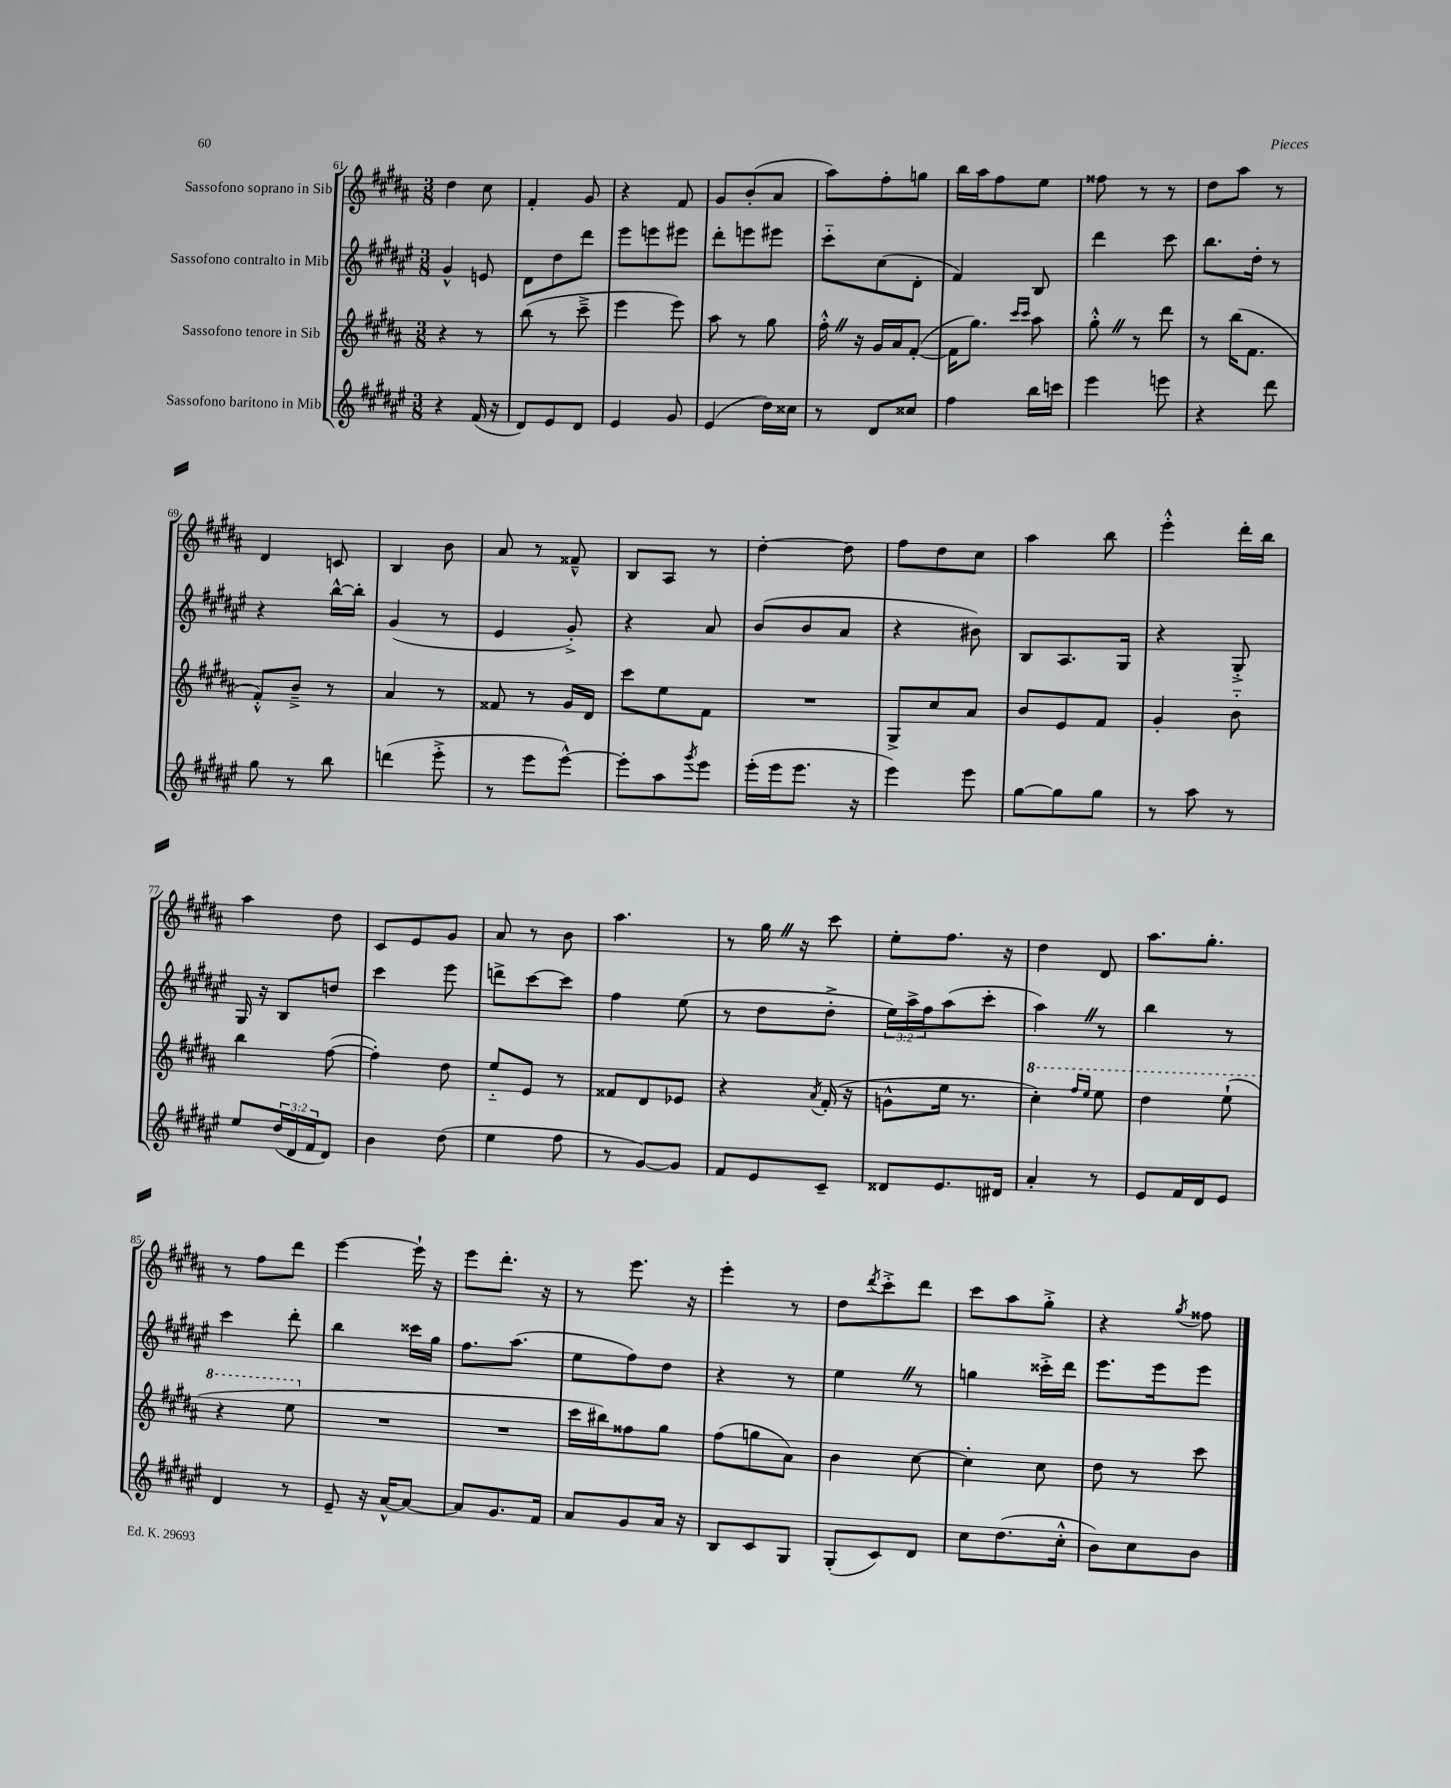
<<
\new StaffGroup <<
\new Staff = "s0" \with { instrumentName = "Sassofono soprano in Sib" } {
    \clef treble \key b \major \numericTimeSignature \time 3/8
    dis''4 cis''8 |
    fis'4-. gis'8 |
    r4 fis'8 |
    gis'8 b'8-.( ais'8 |
    ais''8) fis''8-. g''8 |
    b''16 ais''16 fis''8 e''8 |
    fisis''8 r8 r8 |
    dis''8 ais''8 r8 |
    dis'4 c'8 |
    b4 b'8 |
    ais'8 r8 fisis'8---^ |
    b8 ais8 r8 |
    dis''4~-. dis''8 |
    fis''8 dis''8 cis''8 |
    ais''4 b''8 |
    e'''4-.-^ dis'''16-. b''16 |
    ais''4 dis''8 |
    cis'8 e'8 gis'8 |
    ais'8 r8 b'8 |
    ais''4. |
    r8 gis''16 \once \override BreathingSign.text = \markup { \musicglyph "scripts.caesura.straight" } \breathe r16 cis'''8 |
    e''8-. fis''8. r16 |
    dis''4 dis'8 |
    ais''8. gis''8.-. |
    r8 fis''8 dis'''8 |
    e'''4~ e'''16-! r16 |
    e'''8 dis'''8.-. r16 |
    r8 e'''8. r16 |
    e'''4-. r8 |
    dis''8 \acciaccatura { dis'''8 } cis'''8-.-> dis'''8 |
    cis'''8 ais''8 gis''8-.-> |
    r4 \acciaccatura { gis''8 } fisis''8 \bar "|." |
}
\new Staff = "s1" \with { instrumentName = "Sassofono contralto in Mib" } {
    \clef treble \key fis \major \numericTimeSignature \time 3/8 \override Staff.TupletNumber.text = #tuplet-number::calc-fraction-text
    gis'4-^ e'8 |
    dis'8 dis''8 dis'''8 |
    eis'''8 e'''8 eis'''8 |
    dis'''8-. e'''8 eis'''8 |
    cis'''8-_ cis''8( dis'8-. |
    fis'4) b8 |
    dis'''4 cis'''8 |
    b''8. dis''16-. r8 |
    r4 b''16~-^ b''16-. |
    gis'4( r8 |
    eis'4 gis'8-.->) |
    r4 ais'8 |
    b'8( b'8 ais'8 |
    r4 bis'8) |
    b8 ais8. gis16 |
    r4 gis8-.-> |
    gis16 r16 b8 d''8 |
    cis'''4 eis'''8 |
    d'''8-> cis'''8~ cis'''8 |
    fis''4 eis''8( |
    r8 dis''8 dis''8-.-> |
    \tuplet 3/2 { eis''16) ais''16-> fis''16 } ais''8( cis'''8-. |
    ais''4) \once \override BreathingSign.text = \markup { \musicglyph "scripts.caesura.straight" } \breathe r8 |
    b''4 r8 |
    cis'''4 dis'''8-. |
    b''4 cisis'''16 gis''16 |
    fis''8. ais''8.( |
    eis''8 fis''8) dis''8 |
    r4 r8 |
    eis''4 \once \override BreathingSign.text = \markup { \musicglyph "scripts.caesura.straight" } \breathe r8 |
    g''4 cisis'''16-.-> dis'''16 |
    eis'''8. eis'''16 eis'''8 \bar "|." |
}
\new Staff = "s2" \with { instrumentName = "Sassofono tenore in Sib" } {
    \clef treble \key b \major \numericTimeSignature \time 3/8
    r4 r8 |
    b''8( r8 cis'''8---> |
    e'''4 e'''8) |
    ais''8 r8 gis''8 |
    fis''16-.-^ \once \override BreathingSign.text = \markup { \musicglyph "scripts.caesura.straight" } \breathe r16 gis'16 ais'16 fis'8~-.( |
    fis'16 gis''8.) \grace { cis'''16 cis'''16 } ais''8 |
    gis''8-.-^ \once \override BreathingSign.text = \markup { \musicglyph "scripts.caesura.straight" } \breathe r8 dis'''8 |
    r8 b''16( fis'8. |
    fis'8-.-^) b'8---> r8 |
    ais'4 r8 |
    fisis'8 r8 gis'16 dis'16 |
    cis'''8 e''8 fis'8 |
    R4. |
    gis8-> cis''8 ais'8 |
    b'8 e'8 fis'8 |
    gis'4-. b'8-_ |
    b''4 fis''8~( |
    fis''4-.) dis''8 |
    e''8-_ e'8 r8 |
    fisis'8 dis'8 ees'8 |
    r4 \acciaccatura { ais'8 } fis'16-.( r16 |
    g'8-^ e''16 r8. |
    \ottava #1 cis'''4-.) \grace { fis'''16 e'''16 } e'''8 |
    dis'''4 e'''8-!( |
    r4 e'''8 \ottava #0 |
    R4. |
    R4. |
    cis'''16 bis''16) fisis''8 gis''8 |
    fis''8( g''8 ais'8) |
    b'4 cis''8~ |
    cis''4-. cis''8 |
    dis''8 r8 cis'''8 \bar "|." |
}
\new Staff = "s3" \with { instrumentName = "Sassofono baritono in Mib" } {
    \clef treble \key fis \major \numericTimeSignature \time 3/8 \override Staff.TupletNumber.text = #tuplet-number::calc-fraction-text
    r4 fis'16( r16 |
    dis'8) eis'8 dis'8 |
    eis'4 gis'8 |
    eis'4( dis''16) cisis''16 |
    r8 dis'8 cisis''8 |
    fis''4 b''16 c'''16 |
    eis'''4 e'''8 |
    r4 dis'''8 |
    gis''8 r8 b''8 |
    d'''4( eis'''8-.-> |
    r8 eis'''8 eis'''8~-^) |
    eis'''8-. ais''8 \acciaccatura { gis'''8 } eis'''8 |
    eis'''16-.( eis'''16 eis'''8. r16 |
    eis'''4) eis'''8 |
    gis''8~ gis''8 gis''8 |
    r8 ais''8 r8 |
    eis''8 \tuplet 3/2 { dis''16( dis'16 fis'16 } dis'8) |
    b'4 dis''8( |
    eis''4 fis''8 |
    r8 gis'8~) gis'8 |
    fis'8 eis'8 cis'8-- |
    disis'8 eis'8. dis'16 |
    ais'4-. r8 |
    eis'8 fis'16 dis'16 eis'8 |
    dis'4 r8 |
    eis'8-- r16 ais'16~-^ ais'8~ |
    ais'8 gis'8. fis'16 |
    ais'8 gis'8 ais'16 r16 |
    b8 cis'8 gis8 |
    gis8-.( cis'8) dis'8 |
    cis''8 dis''8.( cis''16-.-^ |
    b'8) cis''8 b'8 \bar "|." |
}
>>
>>
\layout { \context { \Score currentBarNumber = #61 } }
